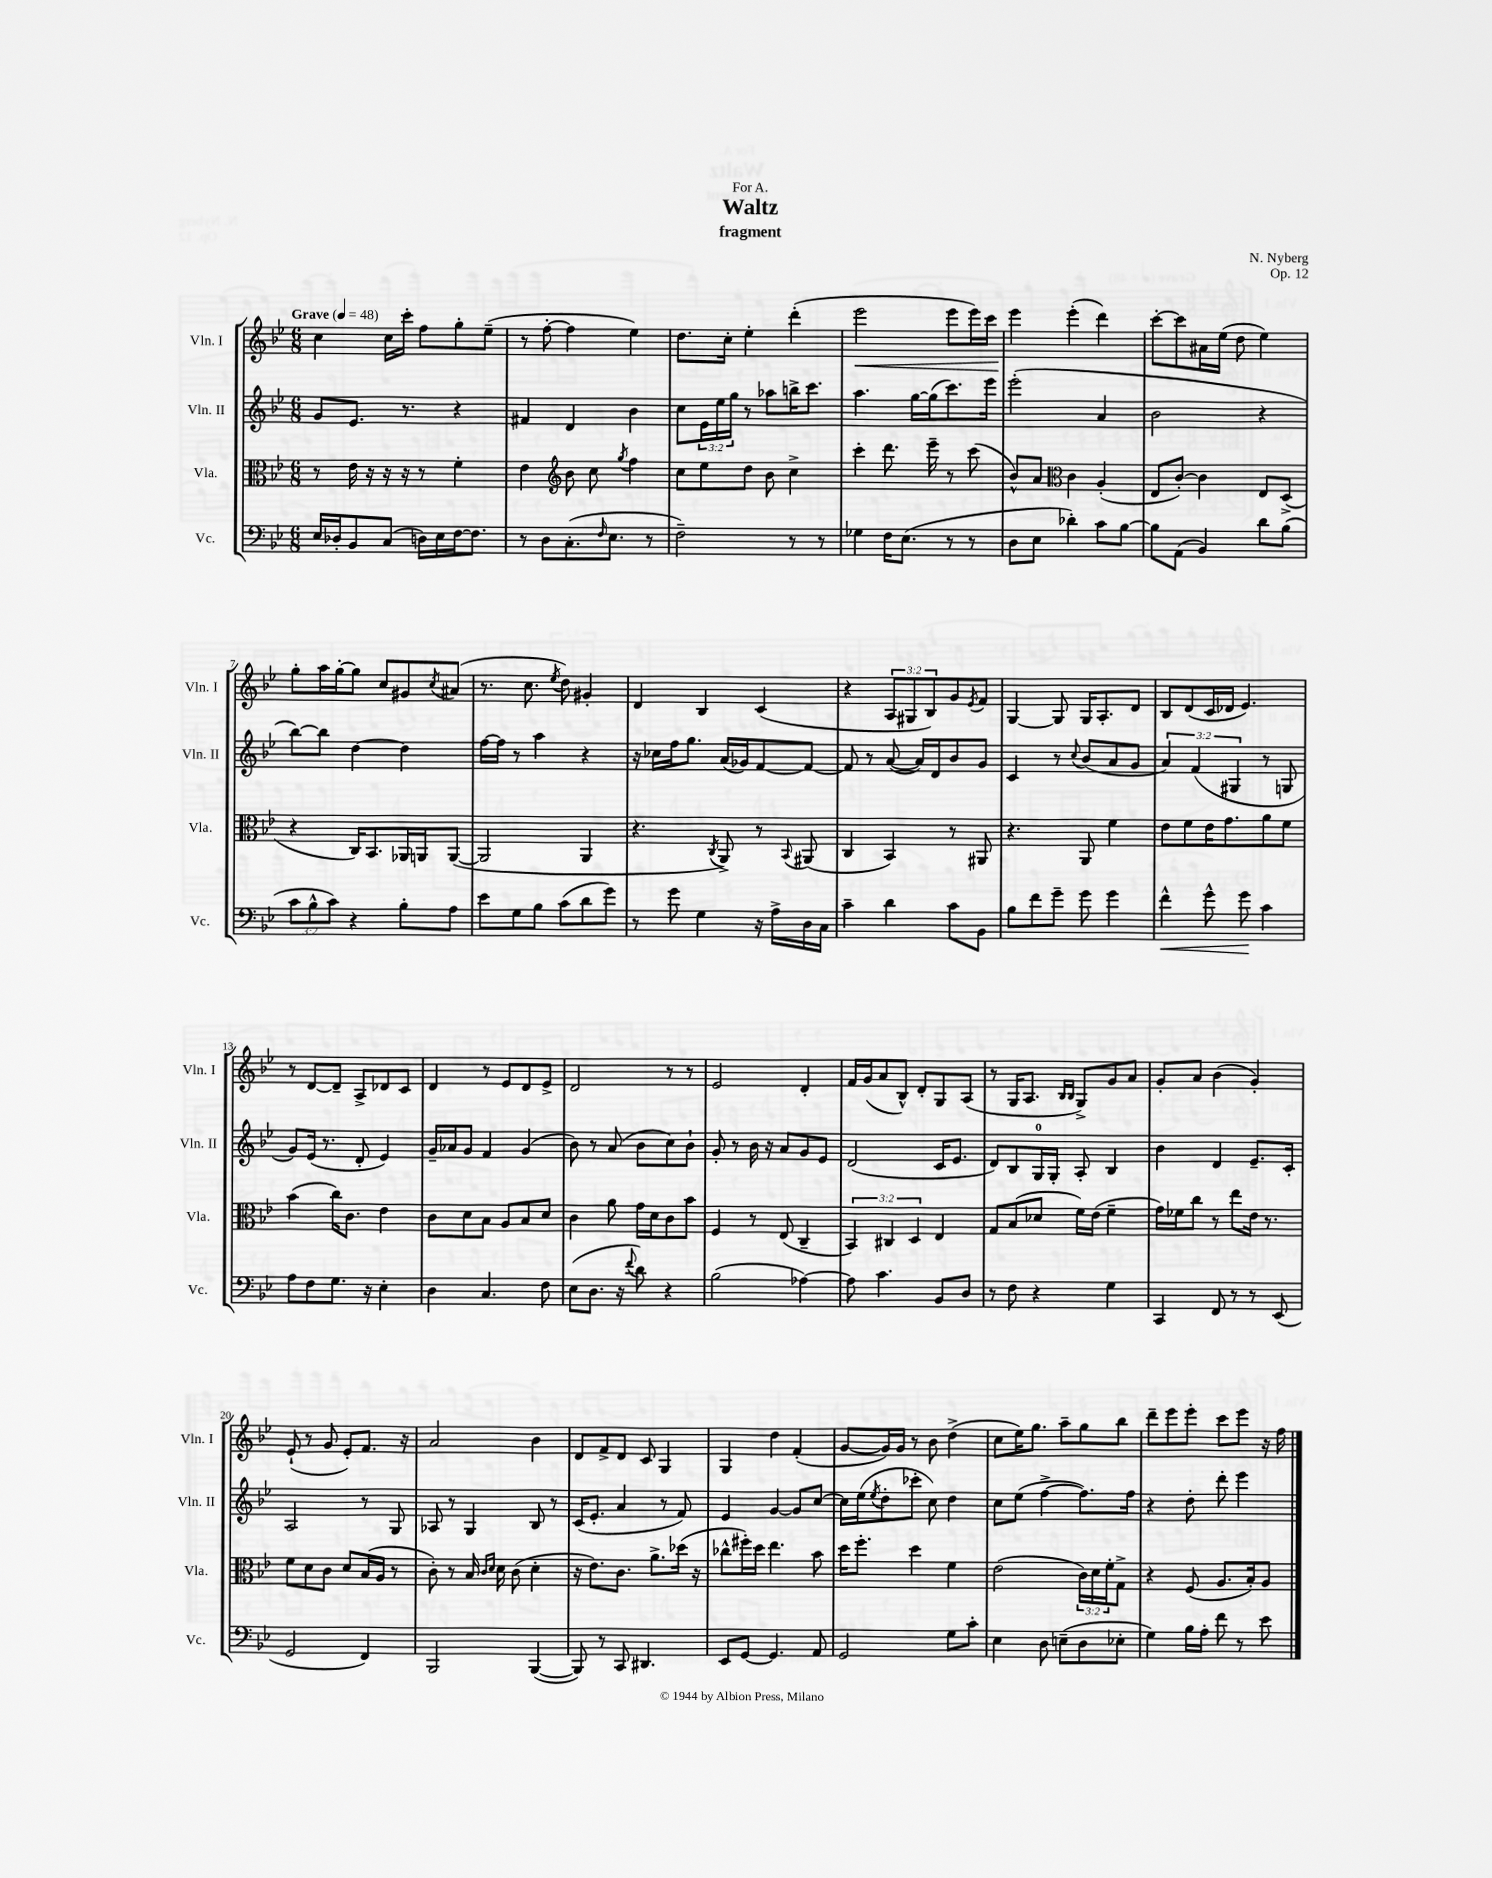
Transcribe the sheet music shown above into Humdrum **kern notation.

**kern	**kern	**kern	**kern
*staff4	*staff3	*staff2	*staff1
*clefF4	*clefC3	*clefG2	*clefG2
*k[b-e-]	*k[b-e-]	*k[b-e-]	*k[b-e-]
*M6/8	*M6/8	*M6/8	*M6/8
*MM48	*MM48	*MM48	*MM48
16E-/LL	8r	8g/L	4cc\
16D-'/J	.	.	.
8BB-/	16e-\	8.e-/J	.
.	16r	.	.
(8C/J	16r	.	16cc\LL
.	16r	8.r	16ccc'\JJ
16D\LL)	8r	.	8ff\L
16E-\	.	.	.
[16F\J	4f'\	4r	8gg'\
8.F\]J	.	.	.
.	.	.	(8ee-~\J
=	=	=	=
8r	4e-\	4f#/	8r
8D\L	.	.	[8ff'\
*	*clefG2	*	*
(8.C'\	8b-\	4d/	4ff\]
.	8cc\	.	.
16qqF/	.	.	.
8.E-\J	.	.	.
.	8qgg/	.	.
.	4ff\	4b-\	4ee-\)
8r	.	.	.
=	=	=	=
2F~\)	8cc\L	8cc\L	8.dd\L
.	8ee-\	24e-\L	.
.	.	24ee-\	.
.	.	.	16cc'\Jk
.	.	24gg\JJ	.
.	8dd\J	8r	4ee-'\
.	8b-\	8aa-\L	.
8r	4cc^\	16bb^\K	(4ddd'\
.	.	8.ccc\J	.
8r	.	.	.
=	=	=	=
4G-\	4ccc'\	4.aa\	2eee-\
16F\LK	8.ddd\	.	.
(8.E-\J	.	.	.
.	.	[16gg\LL	.
.	16eee-~\	(16gg\]J	.
8r	8r	8.ccc\)	8eee-\L
8r	(8ccc\	.	16eee-\L)
.	.	16eee-\Jk	16ccc\JJ
=	=	=	=
8D\L	8b-^^/L)	(2eee-'\	4eee-\
8E-\J	8a/J	.	.
*	*clefC3	*	*
4d-'\)	4c\	.	(4eee-'\
8c\L	(4A'/	4a/	4ddd\)
[8B-\J	.	.	.
=	=	=	=
8B-\]L	8E-/L	2b-\	[8ccc'\L
(8AA\J	[8c'/J)	.	8ccc\]
4BB-/)	4c\]	.	16a#\L
.	.	.	(16ee-\JJ
.	.	.	8dd\
8d\L	8E-/L	4r	4ee-\)
(8B-\J	(8D^/J	.	.
=	=	=	=
12c\L	4r	[8bb-\L)	8gg'\L
12B-^^\	.	.	.
.	.	8bb-\]J	16aa\L
12c\J)	.	.	.
.	.	.	[16gg'\J
4r	16C/LK)	[4dd\	8gg\]J
.	8.BB-/	.	.
.	.	.	8cc/L
8B-'\L	16AA-/L	4dd\]	8g#/
.	16AA/J	.	.
.	.	.	8qcc/
8A\J	([8AA/J	.	(8a#/J
=	=	=	=
8e-\L	2AA/]	[16ff\LL	8.r
.	.	16ff\]JJ	.
8G\	.	8r	.
.	.	.	8.cc\
8B-\J	.	4aa\	.
.	.	.	8qee-/
(8c\L	.	.	8dd\)
8d\	4AA/	4r	4g#'/
8g\J)	.	.	.
=	=	=	=
8r	4.r	16r	4d/
.	.	16cc-\LL	.
8g\	.	16ff\J	.
.	.	8.gg\J	.
4G\	.	.	4B-/
.	8qC/	.	.
.	8AA^/)	(16a/LL	.
.	.	16g-/J)	.
16r	8r	[8f/	(4c/
16A^\LL	.	.	.
.	8qqBB-/	.	.
16D\	(8AA#/	8f/_J	.
16C\JJ	.	.	.
=	=	=	=
4c~\	4C/	8f/]	4r
.	.	8r	.
4d\	4BB-/)	([8a/	12A/L
.	.	.	12G#/
.	.	16a/]LL)	.
.	.	.	12B-/)
.	.	16d/J	.
8c\L	8r	8b-/	8g/
.	.	.	8qe-/
8BB-\J	8AA#/	8g/J	8f/J
=	=	=	=
8B-\L	4.r	4c/	[4G/
8f\	.	.	.
8g~\J	.	8r	8G/]
.	.	8qqcc/	.
8g\	8AA/	(8b-/L	16G/LK
.	.	.	8.A'/
4g\	4f\	8a/	.
.	.	8g/J	8d/J
=	=	=	=
4f^^\	8e-\L	6a/)	8B-/L
.	8f\	.	(8d/
.	.	(6f/	.
8g^^\	16e-\K	.	16c/L
.	8.g\	.	16d-/JJ
.	.	6G#/	.
8g\	.	.	4.e-/)
4c\	8a\	8r	.
.	8f\J	8G/	.
=	=	=	=
8A\L	(4b-\	8g/L)	8r
8F\	.	(16e-/Jk	[8d/L
.	.	8.r	.
8.G\J	16cc\LK)	.	8d~/]J
.	8.c\J	.	.
.	.	8d'/	8A^/L
16r	.	.	.
4E-'\	4e-\	4e-/)	8d-/
.	.	.	8c/J
=	=	=	=
4D\	8c\L	16g~/LL	4d/
.	.	16a-/J	.
.	8d\	8g/J	.
4.C/	8B-\J	4f/	8r
.	8A/L	.	8e-/L
.	8B-/	(4g/	8d/
8F\	8d/J	.	8e-^/J
=	=	=	=
(8E-\L	4c\	8b-\)	2d/
8.D\J	.	8r	.
.	8a\	(8a/	.
16r	.	.	.
8qqf/	.	.	.
8d\)	16g\LL	8b-\L	.
.	16d\J	.	.
4r	8c\	8cc\)	8r
.	8b-\J	8b-`\J	8r
=	=	=	=
(2B-\	4F/	8g'/	2e-/
.	.	8r	.
.	8r	16b-\	.
.	.	16r	.
.	(8E-/	8a/L	.
[4A-\)	4C~/	8g/	4d'/
.	.	8e-/J	.
=	=	=	=
8A-\]	6BB-/)	(2d/	16f/LL
.	.	.	(16g/J
4.c\	.	.	8a/
.	6C#/	.	.
.	.	.	8B-^^/J)
.	6D/	.	.
.	.	.	8d'/L
8BB-/L	4E-/	16c/LK	8G/
.	.	8.e-/J	.
8D/J	.	.	(8A/J
=	=	=	=
8r	8G/L	8d/L)	8r
8F\	(8B-/	8B-/	16G/LK
.	.	.	8.A/J
4r	8d-/J	16G/L	.
.	.	16G'/JJ	.
.	.	.	16qqB-/LL
.	.	.	16qqB-/JJ
.	16f\LL)	8A'/	8G^/L)
.	(16e-\JJ	.	.
4G\	4f~\	4B-/	8g/
.	.	.	8a/J
=	=	=	=
4CC/	16g\LL)	4b-\	8g'/L
.	16f-\J	.	.
.	8cc\J	.	8a/J
8FF/	8r	4d/	(4b-\
8r	8ee-\L	.	.
8r	16e-\Jk	8.e-~/L	4g'/)
.	8.r	.	.
(8EE-/	.	.	.
.	.	16c'/Jk	.
=	=	=	=
2GG/	8f\L	2A/	(8e-`/
.	8d\	.	8r
.	8c\J	.	8g/
.	8d/L	.	8e-'/L)
4FF/)	(16B-/L	8r	8.f/J
.	16A/JJ	.	.
.	8r	8G/	.
.	.	.	16r
=	=	=	=
2BBB-/	8c'\)	8A-/	2a/
.	8r	8r	.
.	16B-/	4G/	.
.	16qqc/LL	.	.
.	16qqd/JJ	.	.
.	16d\	.	.
.	(8c\	.	.
([4BBB-/	4d'\	8B-/	4b-\
.	.	8r	.
=	=	=	=
8BBB-/])	16r	(16c/LK	8d/L
.	8.e-\L)	8.e-'/J	.
8r	.	.	8f^/
8CC/	8.c\J	4a/	8d/J
4.DD#/	.	.	8c/
.	8.a^\L	.	.
.	.	8r	4G/
.	(16dd-\Jk	8f/)	.
.	16r	.	.
=	=	=	=
8EE-/L	8cc-^^\L	4e-/	4G/
[8GG/J	16ff#'\L)	.	.
.	16dd\JJ	.	.
4.GG/]	4.ee-\	[4g/	4dd\
.	.	8g/]L	(4f'/
8AA/	8b-\	[8cc/J	.
=	=	=	=
2GG/	16dd\LK	16cc\]LL	[8g/L
.	8.ff'\J	(16ee-\J	.
.	.	8qee-/	.
.	.	8dd'\	16g/]L)
.	.	.	16g/JJ
.	4dd\	8ccc-'\J	8r
.	.	8cc\)	8b-\
8G\L	4f\	4dd\	(4dd^\
8c'\J	.	.	.
=	=	=	=
4E-\	(2e-\	8cc\L	8cc\L
.	.	(8ee-\J	16ee-\K)
.	.	.	8.gg\J
8D\	.	[4ff^\	.
(8E~\L	.	.	8aa~\L
8D\	24c\LL)	8.ff\]L)	8gg\
.	24d\	.	.
.	24f'\J	.	.
8E-'\J	8G^\J	.	8bb-\J
.	.	16ff\Jk	.
=	=	=	=
4G\)	4r	4r	8ddd~\L
.	.	.	8eee-\
16B-\LL	(8F/	8dd'\	8eee-'\J
16A'\JJ	.	.	.
8f\	8.A/L	8ddd'\	8ccc\L
8r	.	4eee-\	8eee-\J
.	16B-'/k)	.	.
8e-\	8A/J	.	16r
.	.	.	16ff\
==	==	==	==
*-	*-	*-	*-
